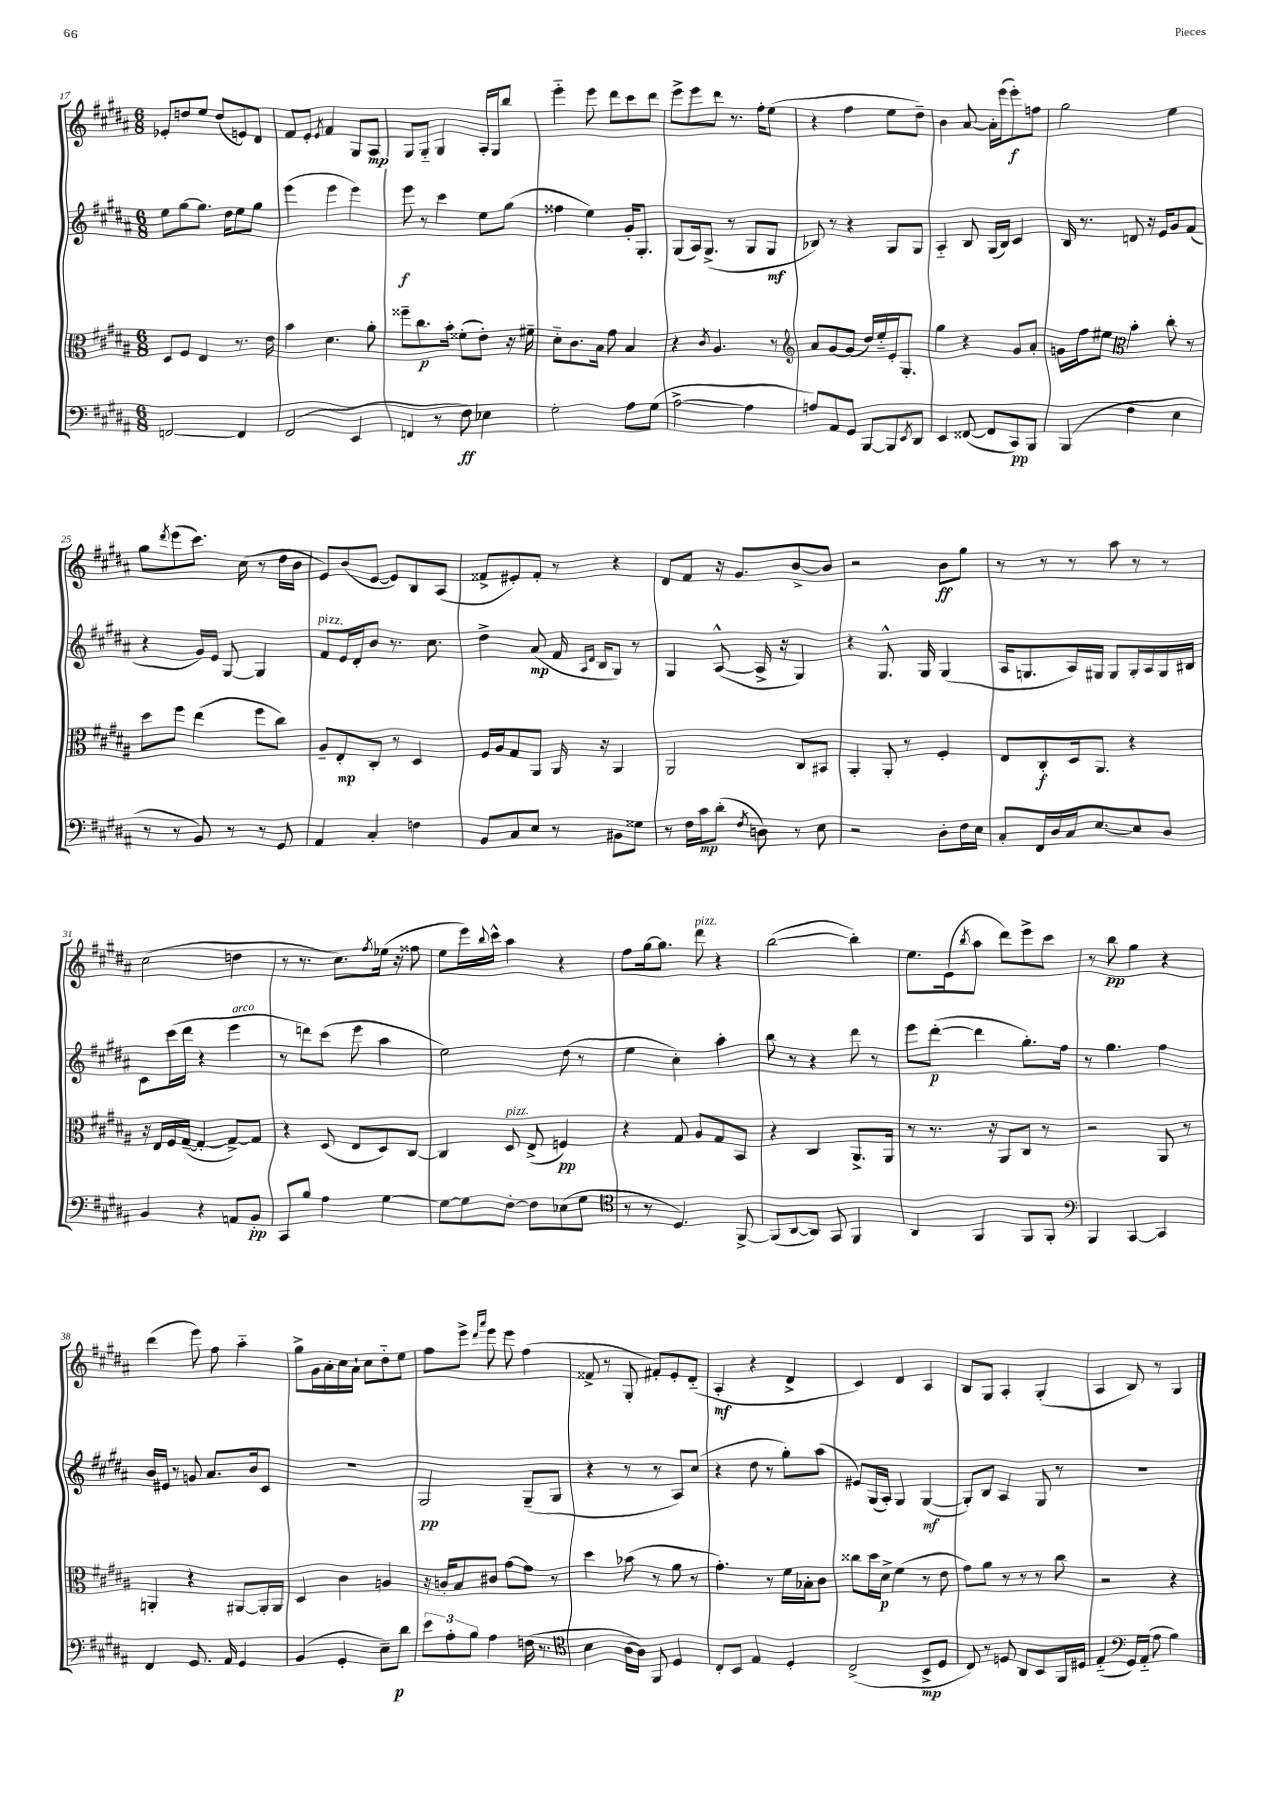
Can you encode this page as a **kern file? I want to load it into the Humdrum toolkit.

**kern	**dynam	**kern	**dynam	**kern	**dynam	**kern	**dynam
*part4	*part4	*part3	*part3	*part2	*part2	*part1	*part1
*staff4	*staff4	*staff3	*staff3	*staff2	*staff2	*staff1	*staff1
*clefF4	*	*clefC3	*	*clefG2	*	*clefG2	*
*k[f#c#g#d#a#]	*	*k[f#c#g#d#a#]	*	*k[f#c#g#d#a#]	*	*k[f#c#g#d#a#]	*
*M6/8	*	*M6/8	*	*M6/8	*	*M6/8	*
=17	=17	=17	=17	=17	=17	=17	=17
[2FFn/	.	8D#/L	.	8ee\L	.	8e-X'/L	.
.	.	8F#/J	.	[8gg#\	.	8ddn/	.
.	.	4E/	.	8.gg#\J]	.	8ee/J	.
.	.	.	.	.	.	(8dd/L	.
.	.	.	.	16dd#\KL	.	.	.
4FF/]	.	8.r	.	8ee\	.	8en/)	.
.	.	.	.	8gg#\J	.	8d#/J	.
.	.	16e\	.	.	.	.	.
=18	=18	=18	=18	=18	=18	=18	=18
(2FF#/	.	4b\	.	(4eee\	.	8f#/L	.
.	.	.	.	.	.	8e'/J	.
.	.	.	.	.	.	8qe/	.
.	.	4.d#\	.	4eee\	.	4f#/	.
4EE/	.	.	.	4eee\)	.	8G#/L	.
.	.	8a#'\	.	.	.	8A#/J	mp
=19	=19	=19	=19	=19	=19	=19	=19
4FFn/	.	8ff##X~\L	.	8eee\	f	8G#/L	.
.	.	8.cc#\	p	8r	.	8G#/J	.
8r	.	.	.	4ccc#\	.	4G#/	.
.	.	16b'\Jk	.	.	.	.	.
8F#\)	ff	(8f##X'\L	.	.	.	.	.
4E-X\	.	8e'\J)	.	8ee\L	.	16A#'/LL	.
.	.	.	.	.	.	16G#/J	.
.	.	16r	.	(8gg#\J	.	8bb/J	.
.	.	16f#X~\	.	.	.	.	.
=20	=20	=20	=20	=20	=20	=20	=20
2G#'\	.	8d#\L	.	4ff##X\	.	4eee\	.
.	.	8.c#\	.	.	.	.	.
.	.	.	.	4ee\)	.	8eee\	.
.	.	16B\Jk	.	.	.	.	.
.	.	8g#\	.	.	.	8ddd#\L	.
8A#\L	.	4B/	.	16g#'/KL	.	8ccc#\	.
.	.	.	.	8.G#'/J	.	.	.
(8G#\J	.	.	.	.	.	8ddd#\J	.
=21	=21	=21	=21	=21	=21	=21	=21
[2A#^\	.	4r	.	(8G#/L	.	8eee^\L	.
.	.	.	.	16A#/k)	.	8eee\	.
.	.	.	.	(8.G#^/J	.	.	.
.	.	8qc#/	.	.	.	.	.
.	.	4.A#/	.	.	.	8ddd#\J	.
.	.	.	.	8r	.	8.r	.
4A#\]	.	.	.	8G#/L	.	.	.
.	.	.	.	.	.	16ff#'\KL	.
.	.	8r	.	8G#/J	mf	(8ee\J	.
=22	=22	=22	=22	=22	=22	=22	=22
*	*	*clefG2	*	*	*	*	*
8An/L)	.	8a#/L	.	8B-X/)	.	4r	.
8AA#/	.	[8g#/	.	8r	.	.	.
8GG#/J	.	(8g#/J]	.	4r	.	4ff#\	.
[8BBB/L	.	16dd#/LL)	.	.	.	.	.
.	.	16ee/	.	.	.	.	.
8BBB/]	.	16e'/J	.	8G#/L	.	8ee\L	.
.	.	8.G#'/J	.	.	.	.	.
8qEE/	.	.	.	.	.	.	.
8DD#/J	.	.	.	8G#/J	.	8dd#~\J)	.
=23	=23	=23	=23	=23	=23	=23	=23
4EE/	.	4gg#\	.	4A#/	.	4b\	.
([8FF##X/	.	4r	.	8B/	.	[8a#/	.
8FF##/L]	.	.	.	(16G#/LL	.	16a#'\LL]	.
.	.	.	.	16B/JJ)	.	(16eee\J	.
8CC#/)	pp	8g#/L	.	4c#/	.	8eee'\)	f
8BBB/J	.	8a#'/J	.	.	.	8ffn\J	.
=24	=24	=24	=24	=24	=24	=24	=24
(4BBB/	.	16gn\LL	.	16B/	.	2gg#\	.
.	.	16ff#\J	.	8.r	.	.	.
.	.	8ee#X\J	.	.	.	.	.
*	*	*clefC3	*	*	*	*	*
4F#\	.	4b'\	.	8dn/	.	.	.
.	.	.	.	16r	.	.	.
.	.	.	.	16e/KL	.	.	.
4E\	.	8cc#'\	.	8g#/	.	4ee\	.
.	.	8r	.	(8f#/J	.	.	.
!!LO:LB:g=z
=25	=25	=25	=25	=25	=25	=25	=25
8r	.	8dd#\L	.	4r	.	8gg#\L	.
.	.	.	.	.	.	8qddd#/	.
8r	.	8ff#\J	.	.	.	(8eee\	.
8BB/)	.	(4ee\	.	16g#/LL)	.	8.ccc#\J)	.
.	.	.	.	16e/JJ	.	.	.
8r	.	.	.	[8G#/	.	.	.
.	.	.	.	.	.	(16cc#\	.
8r	.	8ff#\L	.	4G#/]	.	8r	.
8GG#/	.	8cc#\J)	.	.	.	16dd#\LL	.
.	.	.	.	.	.	16b\JJ	.
=26	=26	=26	=26	=26	=26	=26	=26
!	!	!	!	!LO:TX:a:i:t=pizz.	!	!	!
4AA#/	.	8A#~/L	.	8f#/L	.	8e/L)	.
.	.	8E'/	mp	16e/L	.	(8b/	.
.	.	.	.	16d#'/J	.	.	.
4C#'/	.	8C#'/J	.	8b/J	.	[8e/J	.
.	.	8r	.	8.r	.	8e/L])	.
4Fn\	.	4D#/	.	.	.	8B/	.
.	.	.	.	8.cc#\	.	.	.
.	.	.	.	.	.	(8A#/J	.
=27	=27	=27	=27	=27	=27	=27	=27
8BB/L	.	16F#/LL	.	4dd#^\	.	8f##X^/L	.
.	.	16A#/J	.	.	.	.	.
8C#/	.	8G#/	.	.	.	8e#X'/)	.
8E/J	.	8AA#/J	.	(8a#/	mp	8f##'/J	.
8r	.	16AA#/	.	16f#/	.	8r	.
.	.	.	.	16qqA#/LL	.	.	.
.	.	.	.	16qqd#/JJ	.	.	.
.	.	16r	.	16B/KL	.	.	.
8BB#X\L	.	4AA#/	.	8G#/J)	.	4r	.
8G##X\J	.	.	.	8r	.	.	.
=28	=28	=28	=28	=28	=28	=28	=28
8r	.	2AA#/	.	4G#/	.	8d#/L	.
16F#\LL	.	.	.	.	.	8f#/J	.
16c#\J	mp	.	.	.	.	.	.
(8d#'\J	.	.	.	([8A#^^/	.	16r	.
.	.	.	.	.	.	8.g#/L	.
8qF#/	.	.	.	.	.	.	.
8Dn\)	.	.	.	16A#^/]	.	.	.
.	.	.	.	16r	.	.	.
8r	.	8C#/L	.	4G#/)	.	[8b^/	.
8E\	.	8BB#X/J	.	.	.	8b/J]	.
=29	=29	=29	=29	=29	=29	=29	=29
2r	.	4AA#'/	.	4r	.	2r	.
.	.	8AA#'/	.	8.G#^^/	.	.	.
.	.	8r	.	.	.	.	.
.	.	.	.	16G#/	.	.	.
8D#'\L	.	4F#'/	.	(4G#/	.	8b\L	ff
16F#\L	.	.	.	.	.	8gg#\J	.
16E\JJ	.	.	.	.	.	.	.
=30	=30	=30	=30	=30	=30	=30	=30
8C#'/L	.	8E/L	.	16A#/KL	.	8r	.
.	.	.	.	8.Gn/	.	.	.
16FF#/L	.	8C#'/	f	.	.	8r	.
16D#/	.	.	.	.	.	.	.
16C#/J	.	16D#/k	.	16A#/L)	.	8r	.
[8.E/	.	8.AA#/J	.	16G#X/JJ	.	.	.
.	.	.	.	8G#/L	.	8aa#\	.
8E/]	.	4r	.	16G#'/L	.	8r	.
.	.	.	.	16A#/	.	.	.
8D#/J	.	.	.	16G#/	.	8r	.
.	.	.	.	16B#X/JJ	.	.	.
!!LO:LB:g=z
=31	=31	=31	=31	=31	=31	=31	=31
4BB/	.	16r	.	8c#\L	.	(2cc#\	.
.	.	16E/LL	.	.	.	.	.
.	.	16F#/	.	(16ccc#\L	.	.	.
.	.	([16G#~/JJ	.	16ddd#\JJ	.	.	.
4r	.	4G#'/_	.	4r	.	.	.
!	!	!	!	!LO:TX:a:i:t=arco	!	!	!
8AAn/L	.	8G#^/L_)	.	4eee\	.	4ddn\	.
8BB'/J	pp	8G#/J]	.	.	.	.	.
=32	=32	=32	=32	=32	=32	=32	=32
8CC#/L	.	4r	.	8r	.	8r	.
8B/J	.	.	.	8dddn\L)	.	8.r	.
4A#\	.	(8D#/	.	(8ccc#\J	.	.	.
.	.	.	.	.	.	8.cc#\L)	.
.	.	8E/L	.	8eee\	.	.	.
.	.	.	.	.	.	8qff#/	.
[4G#\	.	8D#/)	.	4aa#\	.	(16ee-X\Jk	.
.	.	.	.	.	.	16r	.
.	.	[8C#/J	.	.	.	8ff##X\	.
=33	=33	=33	=33	=33	=33	=33	=33
8G#\L_	.	4C#/]	.	2ee\)	.	8ee\L	.
8G#\]	.	.	.	.	.	16eee\L)	.
.	.	.	.	.	.	8qqbb/	.
.	.	.	.	.	.	16ccc#^^\JJ	.
!	!	!LO:TX:a:i:t=pizz.	!	!	!	!	!
[8F#'\J	.	8D#/	.	.	.	4aa#\	.
8F#\L]	.	(8E^/	.	.	.	.	.
(8E-X\	.	4Fn/)	pp	(8dd#\	.	4r	.
8G#\J	.	.	.	8r	.	.	.
=34	=34	=34	=34	=34	=34	=34	=34
*clefC4	*	*	*	*	*	*	*
8r	.	4r	.	4ee\	.	8ff#\L	.
8r	.	.	.	.	.	[16gg#\k	.
.	.	.	.	.	.	8.gg#\J]	.
4.D#/)	.	8G#/	.	4cc#'\)	.	.	.
!	!	!	!	!	!	!LO:TX:a:i:t=pizz.	!
.	.	8A#/L	.	.	.	8ddd#\	.
.	.	8G#/	.	4aa#'\	.	4r	.
[8FF#^/	.	8BB/J	.	.	.	.	.
=35	=35	=35	=35	=35	=35	=35	=35
(8FF#/L]	.	4r	.	8bb\	.	([2bb\	.
[8AA#/	.	.	.	8r	.	.	.
8AA#/J])	.	4C#/	.	4r	.	.	.
8GG#/	.	.	.	.	.	.	.
4FF#/	.	8.AA#^/L	.	8ddd#\	.	4bb'\])	.
.	.	.	.	8r	.	.	.
.	.	16AA#/Jk	.	.	.	.	.
=36	=36	=36	=36	=36	=36	=36	=36
4AA#/	.	8r	.	8eee\L	.	8.ee\L	.
.	.	8.r	.	([8ddd#'\J	p	.	.
.	.	.	.	.	.	(16e\k	.
.	.	.	.	.	.	8qbb/	.
4FF#/	.	.	.	4ddd#\]	.	8aa#\J	.
.	.	16r	.	.	.	.	.
.	.	8AA#/L	.	.	.	8ddd#\L)	.
8FF#/L	.	8C#/J	.	8.gg#'\L)	.	8eee^\	.
8FF#'/J	.	8r	.	.	.	8ccc#\J	.
.	.	.	.	16ff#\Jk	.	.	.
=37	=37	=37	=37	=37	=37	=37	=37
*clefF4	*	*	*	*	*	*	*
4BBB/	.	2r	.	8r	.	8r	.
.	.	.	.	4.gg#\	.	8bb\	pp
[4CC#/	.	.	.	.	.	4gg#\	.
4CC#/]	.	8AA#/	.	4ff#\	.	4r	.
.	.	8r	.	.	.	.	.
!!LO:LB:g=z
=38	=38	=38	=38	=38	=38	=38	=38
4FF#/	.	4AAn'/	.	16b/LL	.	(4ddd#\	.
.	.	.	.	16e#X/JJ	.	.	.
.	.	.	.	8r	.	.	.
8.GG#/	.	4r	.	8gn/	.	8eee\)	.
.	.	.	.	8.a#/L	.	8ff#\	.
16AA#/	.	.	.	.	.	.	.
4GG#/	.	[8AA#X/L	.	.	.	4aa#\	.
.	.	.	.	16b/k	.	.	.
.	.	16AA#'/L]	.	8c#/J	.	.	.
.	.	16AA#/JJ	.	.	.	.	.
=39	=39	=39	=39	=39	=39	=39	=39
(4BB/	.	4D#/	.	2.r	.	8gg#^\L	.
.	.	.	.	.	.	16g#\L	.
.	.	.	.	.	.	16a#'\	.
4GG#'/	.	4c#\	.	.	.	16cc#\	.
.	.	.	.	.	.	16a#`\JJ	.
.	.	.	.	.	.	8cc#\L	.
8E~\L)	.	4An/	.	.	.	8dd#\	.
8d#\J	p	.	.	.	.	8ee\J	.
=40	=40	=40	=40	=40	=40	=40	=40
12e\L	.	16r	.	2G#/	pp	8ff#\L	.
.	.	16cn'/KL	.	.	.	.	.
12A#'\	.	.	.	.	.	.	.
.	.	8B/	.	.	.	8eee^\J	.
12B\J	.	.	.	.	.	.	.
.	.	.	.	.	.	16qqddd#/LL	.
.	.	.	.	.	.	16qqaaa#/JJ	.
4A#\	.	8c#X/J	.	.	.	8eee\	.
.	.	[8g#\L	.	.	.	8eee\	.
(16Fn\	.	8g#\J]	.	(8G#~/L	.	(4ff#\	.
8.r	.	.	.	.	.	.	.
.	.	8r	.	8G#/J	.	.	.
=41	=41	=41	=41	=41	=41	=41	=41
*clefC4	*	*	*	*	*	*	*
4B\	.	4dd#\	.	4r	.	8f##X^/	.
.	.	.	.	.	.	8r	.
[16A#\LL	.	(8b-X\	.	8r	.	8G#'/	.
16A#\JJ])	.	.	.	.	.	.	.
8FF#/	.	8r	.	8r	.	8f#X'/L)	.
4D#/	.	8a#\	.	8A#/L)	.	8e'/	.
.	.	8r	.	(8cc#/J	.	(8d#/J	.
=42	=42	=42	=42	=42	=42	=42	=42
8C#'/L	.	4.g#'\)	.	4r	.	4A#'/	mf
8BB/J	.	.	.	.	.	.	.
4E/	.	.	.	8dd#\	.	4r	.
.	.	8r	.	8r	.	.	.
4D#'/	.	16f#\LL	.	8gg#'\L)	.	4d#^/	.
.	.	16B-X'\J	.	.	.	.	.
.	.	8c#\J	.	(8aa#\J	.	.	.
=43	=43	=43	=43	=43	=43	=43	=43
(2C#^/	.	8cc##X\L	.	8e#X/L)	.	4c#/)	.
.	.	16dd#\L	.	(16G#/L	.	.	.
.	.	16d#^\JJ	p	16A#'/JJ)	.	.	.
.	.	(4f#\	.	4G#/	.	4d#/	.
8BB^/L	mp	8r	.	([4G#/	mf	4A#/	.
8D#/J	.	8e\	.	.	.	.	.
=44	=44	=44	=44	=44	=44	=44	=44
8C#/)	.	8g#\L)	.	8G#'/L])	.	8B/L	.
8r	.	8a#\J	.	8B/J	.	8G#/J	.
8Dn/	.	8r	.	4A#/	.	4A#'/	.
8AA#/L	.	8r	.	.	.	.	.
8BB/	.	8r	.	8G#/	.	(4G#'/	.
16FF#/L	.	8cc#\	.	8r	.	.	.
16D#X/JJ	.	.	.	.	.	.	.
=45	=45	=45	=45	=45	=45	=45	=45
(4E/	.	2r	.	2.r	.	4A#/	.
*clefF4	*	*	*	*	*	*	*
16GG#/LL)	.	.	.	.	.	8B/)	.
(16AA#/JJ	.	.	.	.	.	.	.
8A#\	.	.	.	.	.	8r	.
4B\)	.	4r	.	.	.	4G#/	.
==	==	==	==	==	==	==	==
*-	*-	*-	*-	*-	*-	*-	*-
